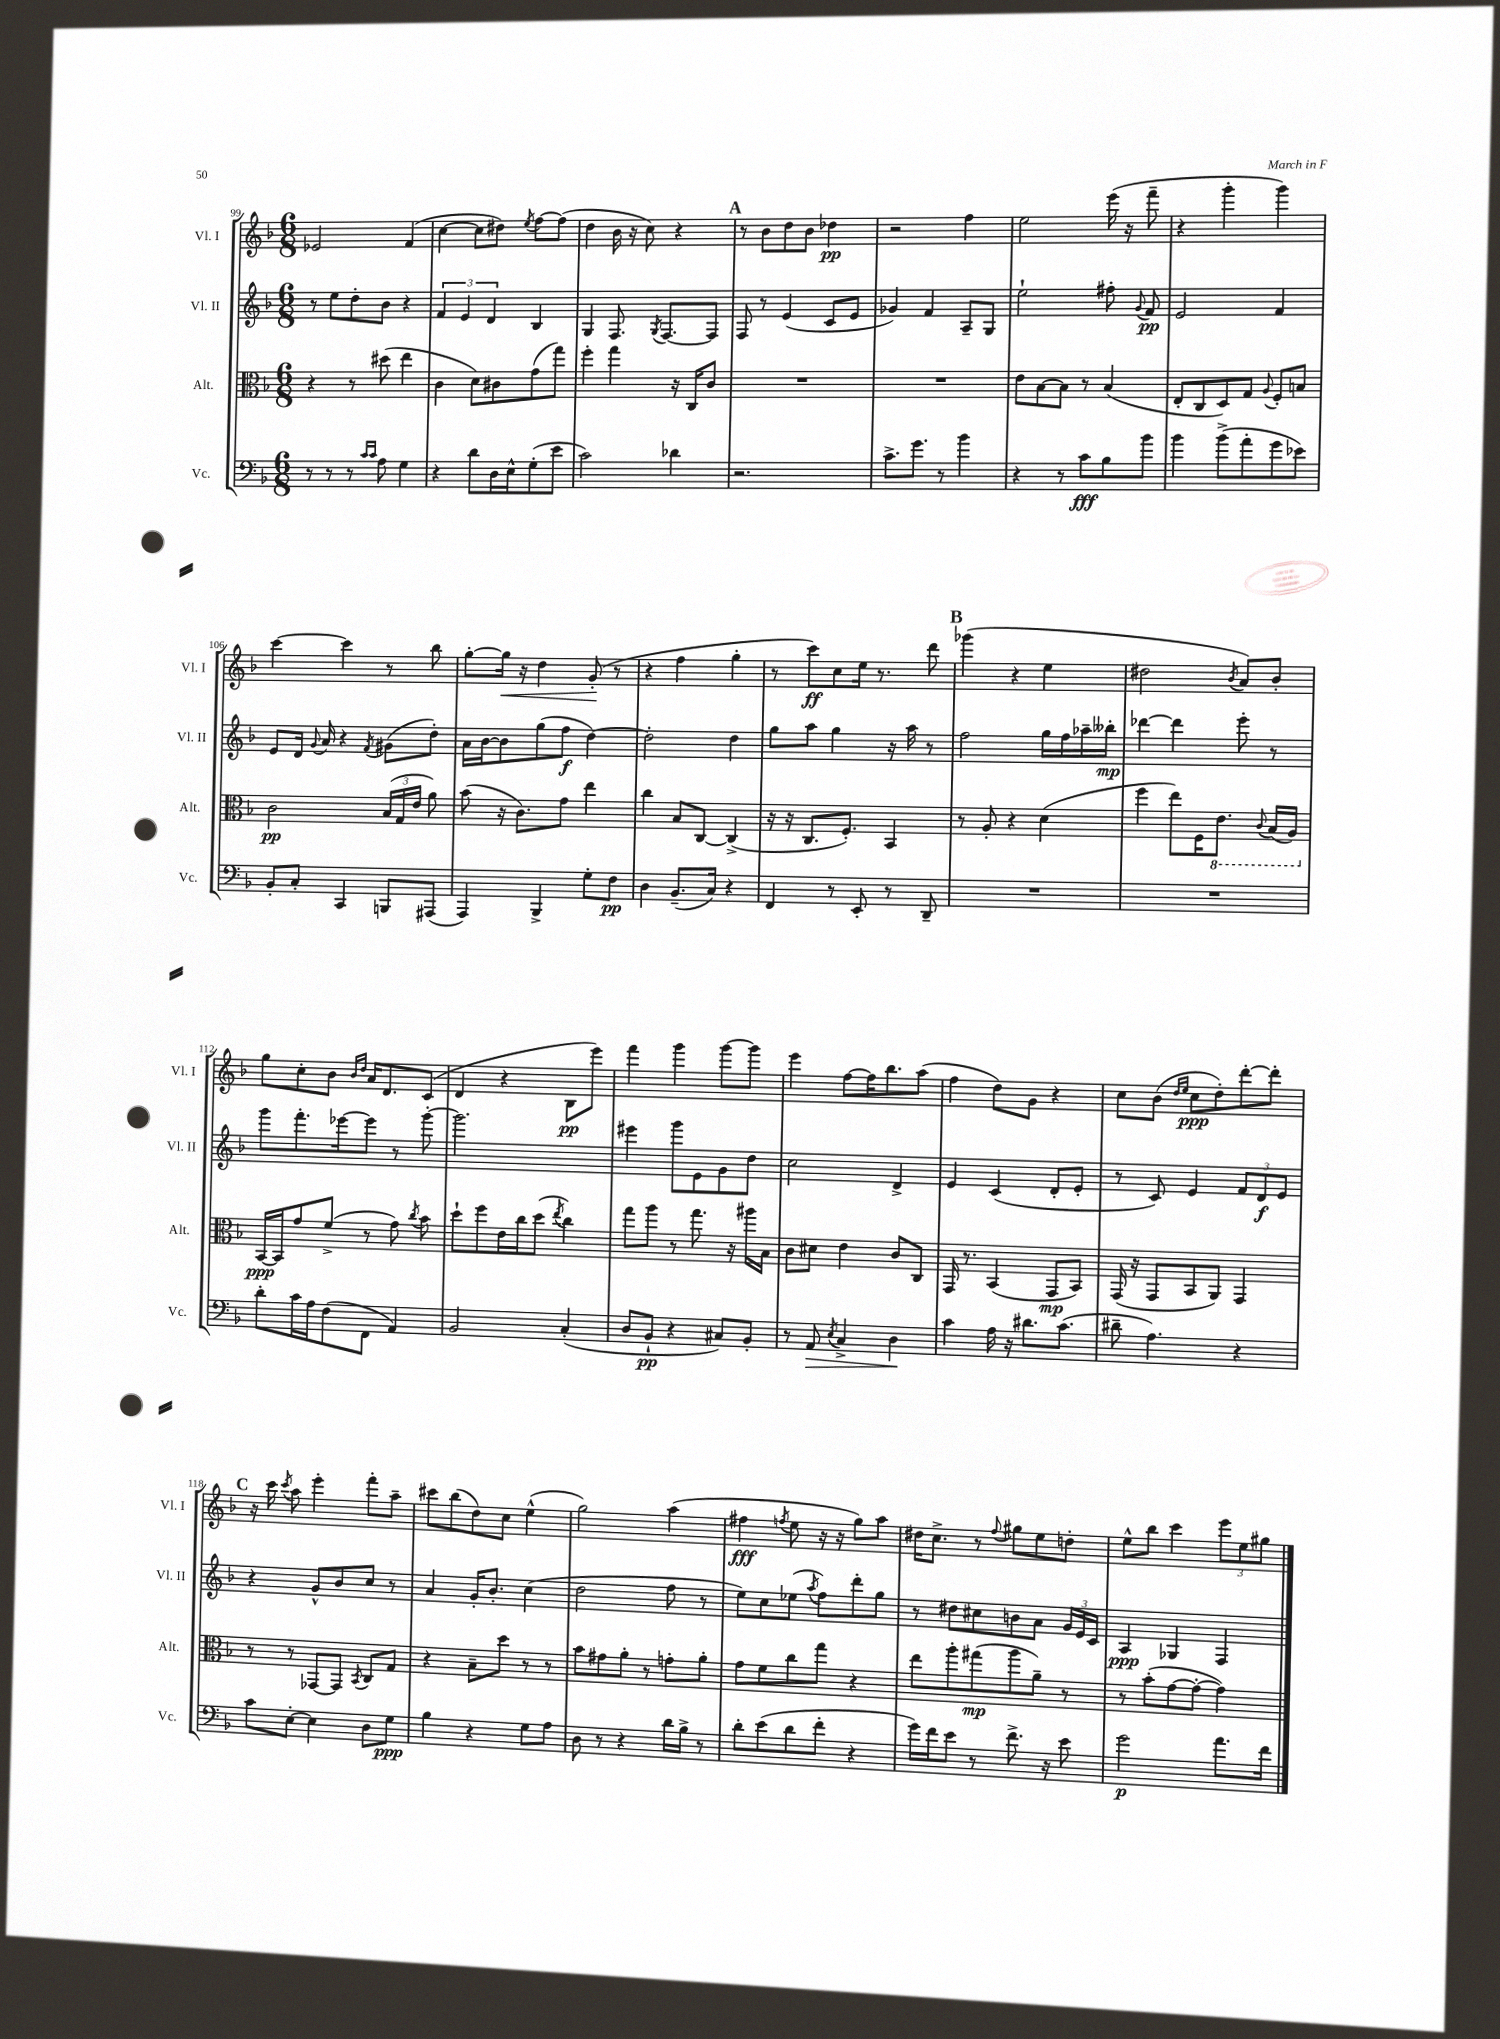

**kern	**dynam	**kern	**dynam	**kern	**dynam	**kern	**dynam
*part4	*part4	*part3	*part3	*part2	*part2	*part1	*part1
*staff4	*staff4	*staff3	*staff3	*staff2	*staff2	*staff1	*staff1
*I"Vc.	*	*I"Alt.	*	*I"Vl. II	*	*I"Vl. I	*
*I'Vc.	*	*I'Alt.	*	*I'Vl. II	*	*I'Vl. I	*
*clefF4	*	*clefC3	*	*clefG2	*	*clefG2	*
*k[b-]	*	*k[b-]	*	*k[b-]	*	*k[b-]	*
*M6/8	*	*M6/8	*	*M6/8	*	*M6/8	*
=99	=99	=99	=99	=99	=99	=99	=99
8r	.	4r	.	8r	.	2e-X/	.
8r	.	.	.	8ee\L	.	.	.
8r	.	8r	.	8dd'\	.	.	.
16qqc/LL	.	.	.	.	.	.	.
16qqc/JJ	.	.	.	.	.	.	.
8A\	.	(8dd#X\	.	8b-\J	.	.	.
4G\	.	4ee\	.	4r	.	(4f/	.
=100	=100	=100	=100	=100	=100	=100	=100
4r	.	4c\	.	6f/	.	[4cc\	.
.	.	.	.	6e/	.	.	.
8d\L	.	8d\L)	.	.	.	8cc\L]	.
.	.	.	.	6d/	.	.	.
16D\L	.	8c#X\	.	.	.	8dd#X\J)	.
16E^^\J	.	.	.	.	.	.	.
.	.	.	.	.	.	8qee/	.
(8G'\	.	(8g\	.	4B-/	.	[8ff\L	.
8e\J	.	8gg\J)	.	.	.	(8ff\J]	.
=101	=101	=101	=101	=101	=101	=101	=101
2c\)	.	4ff'\	.	4G/	.	4dd\	.
.	.	4gg\	.	8.F/	.	16b-\	.
.	.	.	.	.	.	16r	.
.	.	.	.	.	.	8cc\)	.
.	.	.	.	8qG/	.	.	.
.	.	.	.	[8.F/L	.	.	.
4d-X\	.	16r	.	.	.	4r	.
.	.	16C/KL	.	.	.	.	.
.	.	8c/J	.	8F/J]	.	.	.
!!LO:REH:place=s1:t=A
=102	=102	=102	=102	=102	=102	=102	=102
2.r	.	2.r	.	8F/	.	8r	.
.	.	.	.	8r	.	8b-\L	.
.	.	.	.	(4e/	.	8dd\	.
.	.	.	.	.	.	8b-\J	.
.	.	.	.	8c/L	.	4dd-X\	pp
.	.	.	.	8e/J	.	.	.
=103	=103	=103	=103	=103	=103	=103	=103
8.c^\L	.	2.r	.	4g-X/)	.	2r	.
8.g\J	.	.	.	.	.	.	.
.	.	.	.	4f/	.	.	.
8r	.	.	.	.	.	.	.
4b-\	.	.	.	8A~/L	.	4ff\	.
.	.	.	.	8G/J	.	.	.
=104	=104	=104	=104	=104	=104	=104	=104
4r	.	8e\L	.	2ee`\	.	2ee\	.
.	.	[8B-\	.	.	.	.	.
8r	.	8B-\J]	.	.	.	.	.
8c\L	fff	8r	.	.	.	.	.
8B-\	.	(4B-/	.	8ff#X'\	.	(16eee\	.
.	.	.	.	.	.	16r	.
.	.	.	.	8qqg/	.	.	.
8b-\J	.	.	.	8f/	pp	8fff~\	.
=105	=105	=105	=105	=105	=105	=105	=105
4b-\	.	8E'/L	.	2e/	.	4r	.
.	.	8C/	.	.	.	.	.
(8b-^\L	.	8D/)	.	.	.	4ggg'\	.
8a'\	.	8G/J	.	.	.	.	.
.	.	8qqA/	.	.	.	.	.
8g\	.	8F'/L	.	4f/	.	4ggg\)	.
8e-X\J)	.	8Bn/J	.	.	.	.	.
!!LO:LB:g=z
=106	=106	=106	=106	=106	=106	=106	=106
8BB-'/L	.	2c\	pp	8e/L	.	[4ccc\	.
8C'/J	.	.	.	16d/Jk	.	.	.
.	.	.	.	8qqg/	.	.	.
.	.	.	.	16a/	.	.	.
4CC/	.	.	.	4r	.	4ccc\]	.
.	.	.	.	8qf/	.	.	.
8BBBn/L	.	(24B-/LL	.	(8g#X\L	.	8r	.
.	.	24G/	.	.	.	.	.
.	.	24e/JJ	.	.	.	.	.
(8AAA#X/J	.	8a\)	.	8dd'\J)	.	8bb-\	.
=107	=107	=107	=107	=107	=107	=107	=107
4AAA/)	.	(8b-\	.	16a\LL	.	[8gg'\L	.
.	.	.	.	[16b-\J	.	.	.
!	!	!	!	!	!	!	!LO:HP:b
.	.	16r	.	8b-\]	.	16gg\Jk]	<
.	.	8.c\L)	.	.	.	16r	.
4BBB-^/	.	.	.	(8gg\	.	4dd\	.
.	.	8g\J	.	8ff\J	f	.	.
8G'\L	.	4ee\	.	[4dd\)	.	(8g'/	.
8F\J	pp	.	.	.	.	8r	[
=108	=108	=108	=108	=108	=108	=108	=108
4D\	.	4cc\	.	2dd'\]	.	4r	.
(8.BB-~/L	.	8B-/L	.	.	.	4ff\	.
.	.	[8C/J	.	.	.	.	.
16C/Jk)	.	.	.	.	.	.	.
4r	.	(4C^/]	.	4dd\	.	4gg'\	.
=109	=109	=109	=109	=109	=109	=109	=109
4FF/	.	16r	.	8gg\L	.	8r	.
.	.	16r	.	.	.	.	.
.	.	8.C/L	.	8aa\J	.	8ccc\L)	ff
8r	.	.	.	4gg\	.	8cc\	.
.	.	8.F'/J)	.	.	.	.	.
8EE'/	.	.	.	.	.	16ee\Jk	.
.	.	.	.	.	.	8.r	.
8r	.	4BB-/	.	16r	.	.	.
.	.	.	.	16aa\	.	.	.
8DD~/	.	.	.	8r	.	8ddd\	.
!!LO:REH:place=s1:t=B
=110	=110	=110	=110	=110	=110	=110	=110
2.r	.	8r	.	2ff\	.	(4ggg-X\	.
.	.	8A'/	.	.	.	.	.
.	.	4r	.	.	.	4r	.
.	.	(4d\	.	16gg\LL	.	4ee\	.
.	.	.	.	16ff\	.	.	.
.	.	.	.	16aa-X~\	.	.	.
.	.	.	.	16bb--X'\JJ	mp	.	.
=111	=111	=111	=111	=111	=111	=111	=111
2.r	.	4ff\	.	[4ddd-X\	.	2dd#X\	.
.	.	8ee\L)	.	4ddd-\]	.	.	.
.	.	16F\K	.	.	.	.	.
*	*	*8ba	*	*	*	*	*
.	.	8.E\J	.	.	.	.	.
.	.	.	.	.	.	8qb-/	.
.	.	.	.	8eee'\	.	8a/L)	.
.	.	8qqC/	.	.	.	.	.
.	.	(16BB-/LL	.	8r	.	8b-'/J	.
.	.	16AA/JJ)	.	.	.	.	.
!!LO:LB:g=z
=112	=112	=112	=112	=112	=112	=112	=112
*	*	*X8ba	*	*	*	*	*
8d'\L	.	[16BB-/LL	ppp	8ggg\L	.	8gg\L	.
.	.	16BB-/J]	.	.	.	.	.
16c\L	.	8g/	.	8.fff'\	.	8cc'\	.
16A\J	.	.	.	.	.	.	.
(8F\	.	(8f^/J	.	.	.	8b-\J	.
.	.	.	.	[16eee-X\k	.	.	.
.	.	.	.	.	.	16qqb-/LL	.
.	.	.	.	.	.	16qqdd/JJ	.
8FF\J	.	8r	.	8eee-\J]	.	16a/KL	.
.	.	.	.	.	.	8.d/	.
4AA/)	.	8g\)	.	8r	.	.	.
.	.	8qcc/	.	.	.	.	.
.	.	8b-\	.	[8ggg'\	.	(8c/J	.
=113	=113	=113	=113	=113	=113	=113	=113
2BB-/	.	8dd`\L	.	2.ggg\]	.	4d/	.
.	.	8ff\	.	.	.	.	.
.	.	16e\L	.	.	.	4r	.
.	.	16cc\J	.	.	.	.	.
.	.	(8dd\J	.	.	.	.	.
.	.	8qee/	.	.	.	.	.
(4C'/	.	4cc\)	.	.	.	8B-\L	pp
.	.	.	.	.	.	8eee\J)	.
=114	=114	=114	=114	=114	=114	=114	=114
8D/L	.	8gg\L	.	4eee#X\	.	4fff\	.
8BB-`/J	pp	8aa\J	.	.	.	.	.
4r	.	8r	.	8ggg\L	.	4ggg\	.
.	.	8.gg\	.	8e\	.	.	.
8C#X/L)	.	.	.	8g\	.	[8ggg\L	.
.	.	16r	.	.	.	.	.
8BB-'/J	.	16aa#X\LL	.	8dd\J	.	8ggg\J]	.
.	.	16B-\JJ	.	.	.	.	.
=115	=115	=115	=115	=115	=115	=115	=115
8r	.	8c\L	.	2cc\	.	4eee\	.
!	!LO:HP:b	!	!	!	!	!	!
8AA/	>	8d#X\J	.	.	.	.	.
8qE/	.	.	.	.	.	.	.
4C^/	.	4e\	.	.	.	[8ff\L	.
.	.	.	.	.	.	16ff\K]	.
.	.	.	.	.	.	8.bb-\	.
4D\	.	8c/L	.	4d^/	.	.	.
.	.	8C/J	.	.	.	(8aa\J	.
.	]	.	.	.	.	.	.
=116	=116	=116	=116	=116	=116	=116	=116
4c\	.	16GG/	.	4e/	.	4ff\	.
.	.	8.r	.	.	.	.	.
16A\	.	(4BB-/	.	(4c/	.	8dd\L)	.
16r	.	.	.	.	.	.	.
8.d#X\L	.	.	.	.	.	8g\J	.
.	.	8GG/L	mp	8d'/L	.	4r	.
(8.c\J	.	.	.	.	.	.	.
.	.	8BB-/J)	.	8e'/J	.	.	.
=117	=117	=117	=117	=117	=117	=117	=117
8d#X~\	.	(16GG/	.	8r	.	8cc\L	.
.	.	16r	.	.	.	.	.
4.A\)	.	8GG/L	.	8c/)	.	(8b-\J	.
.	.	.	.	.	.	16qqdd/LL	.
.	.	.	.	.	.	16qqee/JJ	.
.	.	8BB-/	.	4e/	.	8cc\L	ppp
.	.	8AA/J)	.	.	.	8dd'\)	.
4r	.	4GG/	.	12f/L	.	[8ddd'\	.
.	.	.	.	12d/	f	.	.
.	.	.	.	.	.	8ddd'\J]	.
.	.	.	.	12e/J	.	.	.
!!LO:LB:g=z
!!LO:REH:place=s1:t=C
=118	=118	=118	=118	=118	=118	=118	=118
8c\L	.	8r	.	4r	.	16r	.
.	.	.	.	.	.	16ccc\	.
.	.	.	.	.	.	8qccc/	.
[8E'\J	.	8r	.	.	.	8aa\	.
4E\]	.	[8GG-X/L	.	8g^^/L	.	4eee'\	.
.	.	8GG-/J]	.	8b-/	.	.	.
.	.	8qBB-/	.	.	.	.	.
8D\L	.	8C/L	.	8cc/J	.	8fff'\L	.
8G\J	ppp	8G/J	.	8r	.	8aa~\J	.
=119	=119	=119	=119	=119	=119	=119	=119
4B-\	.	4r	.	4a/	.	8ccc#X\L	.
.	.	.	.	.	.	(8bb-\	.
4r	.	8B-~\L	.	16g'/KL	.	8dd\)	.
.	.	.	.	8.b-'/J	.	.	.
.	.	8dd\J	.	.	.	8cc\J	.
8G\L	.	8r	.	(4cc\	.	(4ee^^\	.
8A\J	.	8r	.	.	.	.	.
=120	=120	=120	=120	=120	=120	=120	=120
8D\	.	8b-\L	.	2dd\	.	2gg\)	.
8r	.	8g#X\	.	.	.	.	.
4r	.	8a'\J	.	.	.	.	.
.	.	8r	.	.	.	.	.
16d\LL	.	8gn'\L	.	8ff\	.	(4aa\	.
16B-^\JJ	.	.	.	.	.	.	.
8r	.	8a'\J	.	8r	.	.	.
=121	=121	=121	=121	=121	=121	=121	=121
8d'\L	.	8g\L	.	8ee\L)	.	4ff#X\	fff
(8e\	.	8f\	.	8cc\	.	.	.
.	.	.	.	.	.	8qffn/	.
8d\	.	8cc\	.	(8ee-X\J	.	8ee\	.
.	.	.	.	8qaa/	.	.	.
8f'\J	.	8gg\J	.	8ff\L)	.	16r	.
.	.	.	.	.	.	16r	.
4r	.	4r	.	8ddd'\	.	8gg\L)	.
.	.	.	.	8gg\J	.	8aa\J	.
=122	=122	=122	=122	=122	=122	=122	=122
16g\LL)	.	8ee\L	.	8r	.	16dd#X\KL	.
16f\J	.	.	.	.	.	8.cc^\J	.
8e\J	.	8aa'\	.	8dd#X\L	.	.	.
8r	.	(8gg#X\	mp	8cc#X\	.	8r	.
.	.	.	.	.	.	8qqff/	.
8.f^\	.	8aa\	.	8bn\	.	8gg#X\L	.
.	.	8a~\J)	.	8a\J	.	8ee\	.
16r	.	.	.	.	.	.	.
8e\	.	8r	.	24g/LL	.	8ddn'\J	.
.	.	.	.	24e/	.	.	.
.	.	.	.	24c/JJ	.	.	.
=123	=123	=123	=123	=123	=123	=123	=123
2g\	p	8r	.	4A/	ppp	8ee^^\L	.
.	.	(8b-'\L	.	.	.	8bb-\J	.
.	.	[8g\	.	4G-X/	.	4ccc\	.
.	.	8g'\J_	.	.	.	.	.
8.a\L	.	4g\])	.	4F/	.	12eee\L	.
.	.	.	.	.	.	12ee\	.
.	.	.	.	.	.	12gg#X\J	.
16f\Jk	.	.	.	.	.	.	.
==	==	==	==	==	==	==	==
*-	*-	*-	*-	*-	*-	*-	*-
